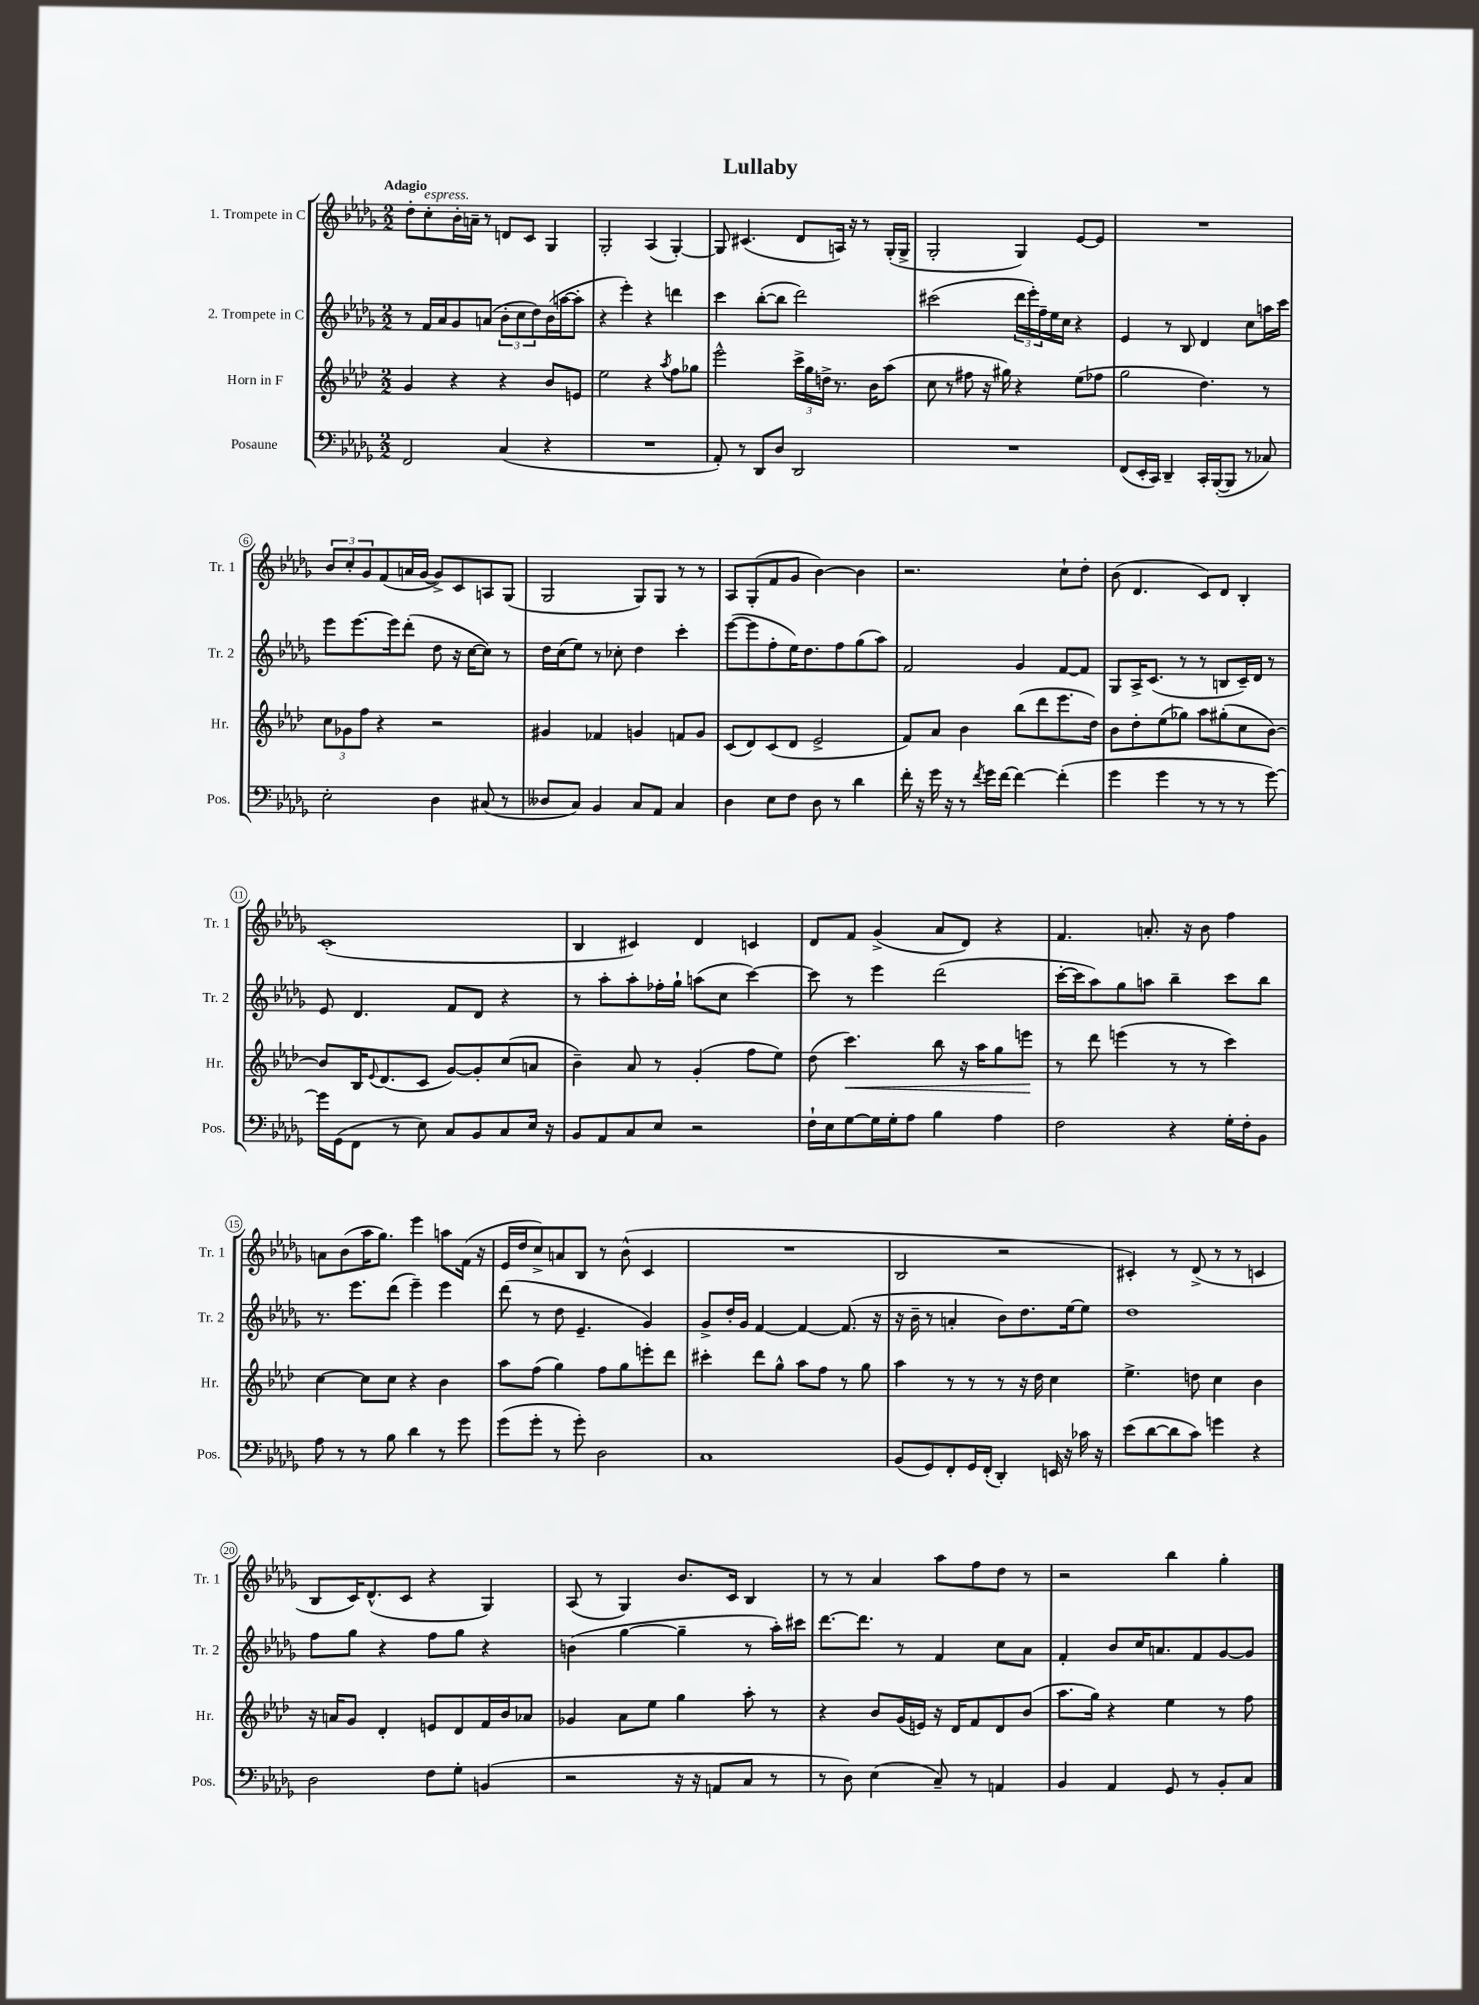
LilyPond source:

\header { title = "Lullaby" }
<<
\new StaffGroup <<
\new Staff = "s0" \with { instrumentName = "1. Trompete in C" shortInstrumentName = "Tr. 1" } {
    \clef treble \key des \major \numericTimeSignature \time 2/2 \tempo "Adagio"
    des''8-. c''8-.^\markup { \italic "espress." } bes'16-. a'16-- r8 d'8 c'8 ges4 |
    ges2-. aes4( ges4~-.) |
    ges8 cis'4.( des'8 a16) r16 r8 ges16-.( ges16-> |
    ges2-. ges4) ees'8~ ees'8 |
    R1 |
    \tuplet 3/2 { bes'8 c''8-. ges'8 } f'8( a'16 ges'16~ ges'8->) c'8 a8 ges8( |
    ges2 ges8) ges8 r8 r8 |
    aes8 ges8-.( f'8 ges'8 bes'4~) bes'4 |
    r2. c''8-! des''8-. |
    bes'8( des'4. c'8) des'8 bes4-. |
    c'1-.( |
    bes4 cis'4) des'4 c'4 |
    des'8 f'8 ges'4->( aes'8 des'8) r4 |
    f'4. a'8.-. r16 bes'8 f''4 |
    a'8 bes'8( aes''16 ges''8.) ees'''4 a''8 f'16( r16 |
    ees'16 des''16 c''8->) a'8 bes8 r8 bes'8-^( c'4 |
    R1 |
    bes2 r2 |
    cis'4-.) r8 des'8->( r8 r8 c'4 |
    bes8 c'16) des'8.-^( c'8 r4 ges4) |
    aes8( r8 ges4) bes'8. c'16 bes4 |
    r8 r8 aes'4 aes''8 f''8 des''8 r8 |
    r2 bes''4 ges''4-. \bar "|." |
}
\new Staff = "s1" \with { instrumentName = "2. Trompete in C" shortInstrumentName = "Tr. 2" } {
    \clef treble \key des \major \numericTimeSignature \time 2/2
    r8 f'16 aes'16 ges'8 a'8( \tuplet 3/2 { bes'8-. c''8 des''8) } bes'16( a''16~ a''8-. |
    r4 ees'''4-.) r4 d'''4 |
    c'''4 bes''8~-.( bes''8 des'''2) |
    cis'''2( \tuplet 3/2 { des'''16 ees'''16-.) f''16-- } ees''16 c''16 r4 |
    ees'4 r8 bes8 des'4 c''8 a''16 c'''16 |
    ees'''8 ees'''8.~ ees'''16 des'''8-.( des''8 r16 c''16~ c''8) r8 |
    des''16 c''16( ees''8) r8 ces''8-. des''4 c'''4-. |
    ees'''8~( ees'''8 f''8-. ees''16) des''8. f''8 ges''8( aes''8) |
    f'2 ges'4 f'8~ f'8 |
    ges8 aes16-> c'8.( r8 r8 b8 c'16--) des'16 r8 |
    ees'8 des'4. f'8 des'8 r4 |
    r8 aes''8-. aes''8-. fes''16-. ges''16-! a''8( c''8 c'''4~) |
    c'''8 r8 ees'''4 des'''2( |
    c'''16~-. c'''16 aes''8) ges''8 a''8 bes''4-- c'''8 bes''8 |
    r8. ees'''8. des'''8( ees'''4--) ees'''4 |
    des'''8( r8 des''8 ees'4.-- ges'4) |
    ges'8-> des''16-. ges'16 f'4~ f'4~ f'8.( r16 |
    r16 bes'16-- r8 a'4-. bes'8) des''8. ees''16~ ees''8 |
    des''1 |
    f''8 ges''8 r4 f''8 ges''8 r4 |
    b'4( ges''4~ ges''4-- r8 aes''16-.) cis'''16 |
    des'''8.~ des'''8. r8 f'4 c''8 aes'8 |
    f'4-. bes'8 c''16 a'8. f'8 ges'8~ ges'8 \bar "|." |
}
\new Staff = "s2" \with { instrumentName = "Horn in F" shortInstrumentName = "Hr." } {
    \clef treble \key aes \major \numericTimeSignature \time 2/2
    g'4 r4 r4 bes'8 e'8 |
    ees''2 r4 \acciaccatura { aes''8 } f''8 ges''8 |
    ees'''2-^ \tuplet 3/2 { c'''16-> g''16 d''16-> } r8. bes'16 aes''8( |
    c''8 r8 fis''8 r16 gis''16) r4 ees''8( fes''8 |
    g''2 des''4.) r8 |
    \tuplet 3/2 { c''8 ges'8 f''8 } r4 r2 |
    gis'4 fes'4 g'4 f'8 g'8 |
    c'8( des'8) c'8( des'8 ees'2-> |
    f'8) aes'8 bes'4 bes''8( des'''8 ees'''8. des''16) |
    bes'8 des''8-. ees''8( ges''8) aes''8 gis''8-.( c''8 bes'8~) |
    bes'8 bes16 \appoggiatura { ees'8 } des'8.( c'8 g'8~) g'8-. c''8( a'8 |
    bes'4--) aes'8 r8 g'4-.( f''8 ees''8) |
    des''8( c'''4.\<) bes''8 r16 aes''16 g''8 e'''8\! |
    r8 des'''8 e'''4( r8 r8 c'''4) |
    c''4~ c''8 c''8 r4 bes'4 |
    aes''8 f''8( g''4) f''8 g''8 e'''8-. des'''8 |
    cis'''4-. des'''8 g''8-^ aes''8 f''8 r8 g''8 |
    aes''4 r8 r8 r8 r16 des''16 c''4 |
    ees''4.-> d''8 c''4 bes'4 |
    r16 a'16 g'8 des'4-. e'8 des'8 f'16 bes'16 aes'8 |
    ges'4 aes'8 ees''8 g''4 aes''8-. r8 |
    r4 bes'8 g'16( e'16) r16 des'16 f'8 des'8 bes'8( |
    aes''8. g''16) r4 ees''4 r8 f''8 \bar "|." |
}
\new Staff = "s3" \with { instrumentName = "Posaune" shortInstrumentName = "Pos." } {
    \clef bass \key des \major \numericTimeSignature \time 2/2
    f,2 c4( r4 |
    R1 |
    aes,8-.) r8 des,8 des8 des,2 |
    R1 |
    f,8( ees,16-. c,16) des,4-- c,16-. bes,,16~-.( bes,,8 r8 ces8) |
    ees2-. des4 cis8( r8 |
    deses8 c8) bes,4 c8 aes,8 c4 |
    des4 ees8 f8 des8 r8 des'4 |
    f'16-. r16 ges'16 r16 r8 \acciaccatura { f'8 } ges'16 f'16~ f'4~ f'4-.( |
    ges'4 ges'4 r8 r8 r8 ges'8~) |
    ges'16 ges,16( f,8 r8 ees8) c8 bes,8 c8 ees16 r16 |
    bes,8 aes,8 c8 ees8 r2 |
    f16-! ees16 ges8~ ges16 ges16-. aes8 bes4 aes4 |
    f2 r4 ges16-. f16-. bes,8 |
    aes8 r8 r8 bes8 des'4 r8 ges'8 |
    ges'8( ges'8-. r8 ges'8-.) des2 |
    c1 |
    bes,8( ges,8) f,8-. ges,16 f,16-.( des,4-.) e,16 r16 ces'16 r16 |
    ees'8( des'8~ des'8 c'8) g'4 r4 |
    des2 f8 ges8-. b,4( |
    r2 r16 r16 a,8 c8 r8 |
    r8 des8) ees4( c8--) r8 a,4 |
    bes,4 aes,4 ges,8 r8 bes,8-. c8 \bar "|." |
}
>>
>>
\layout { \context { \Score \override BarNumber.stencil = #(make-stencil-circler 0.1 0.3 ly:text-interface::print) } }
